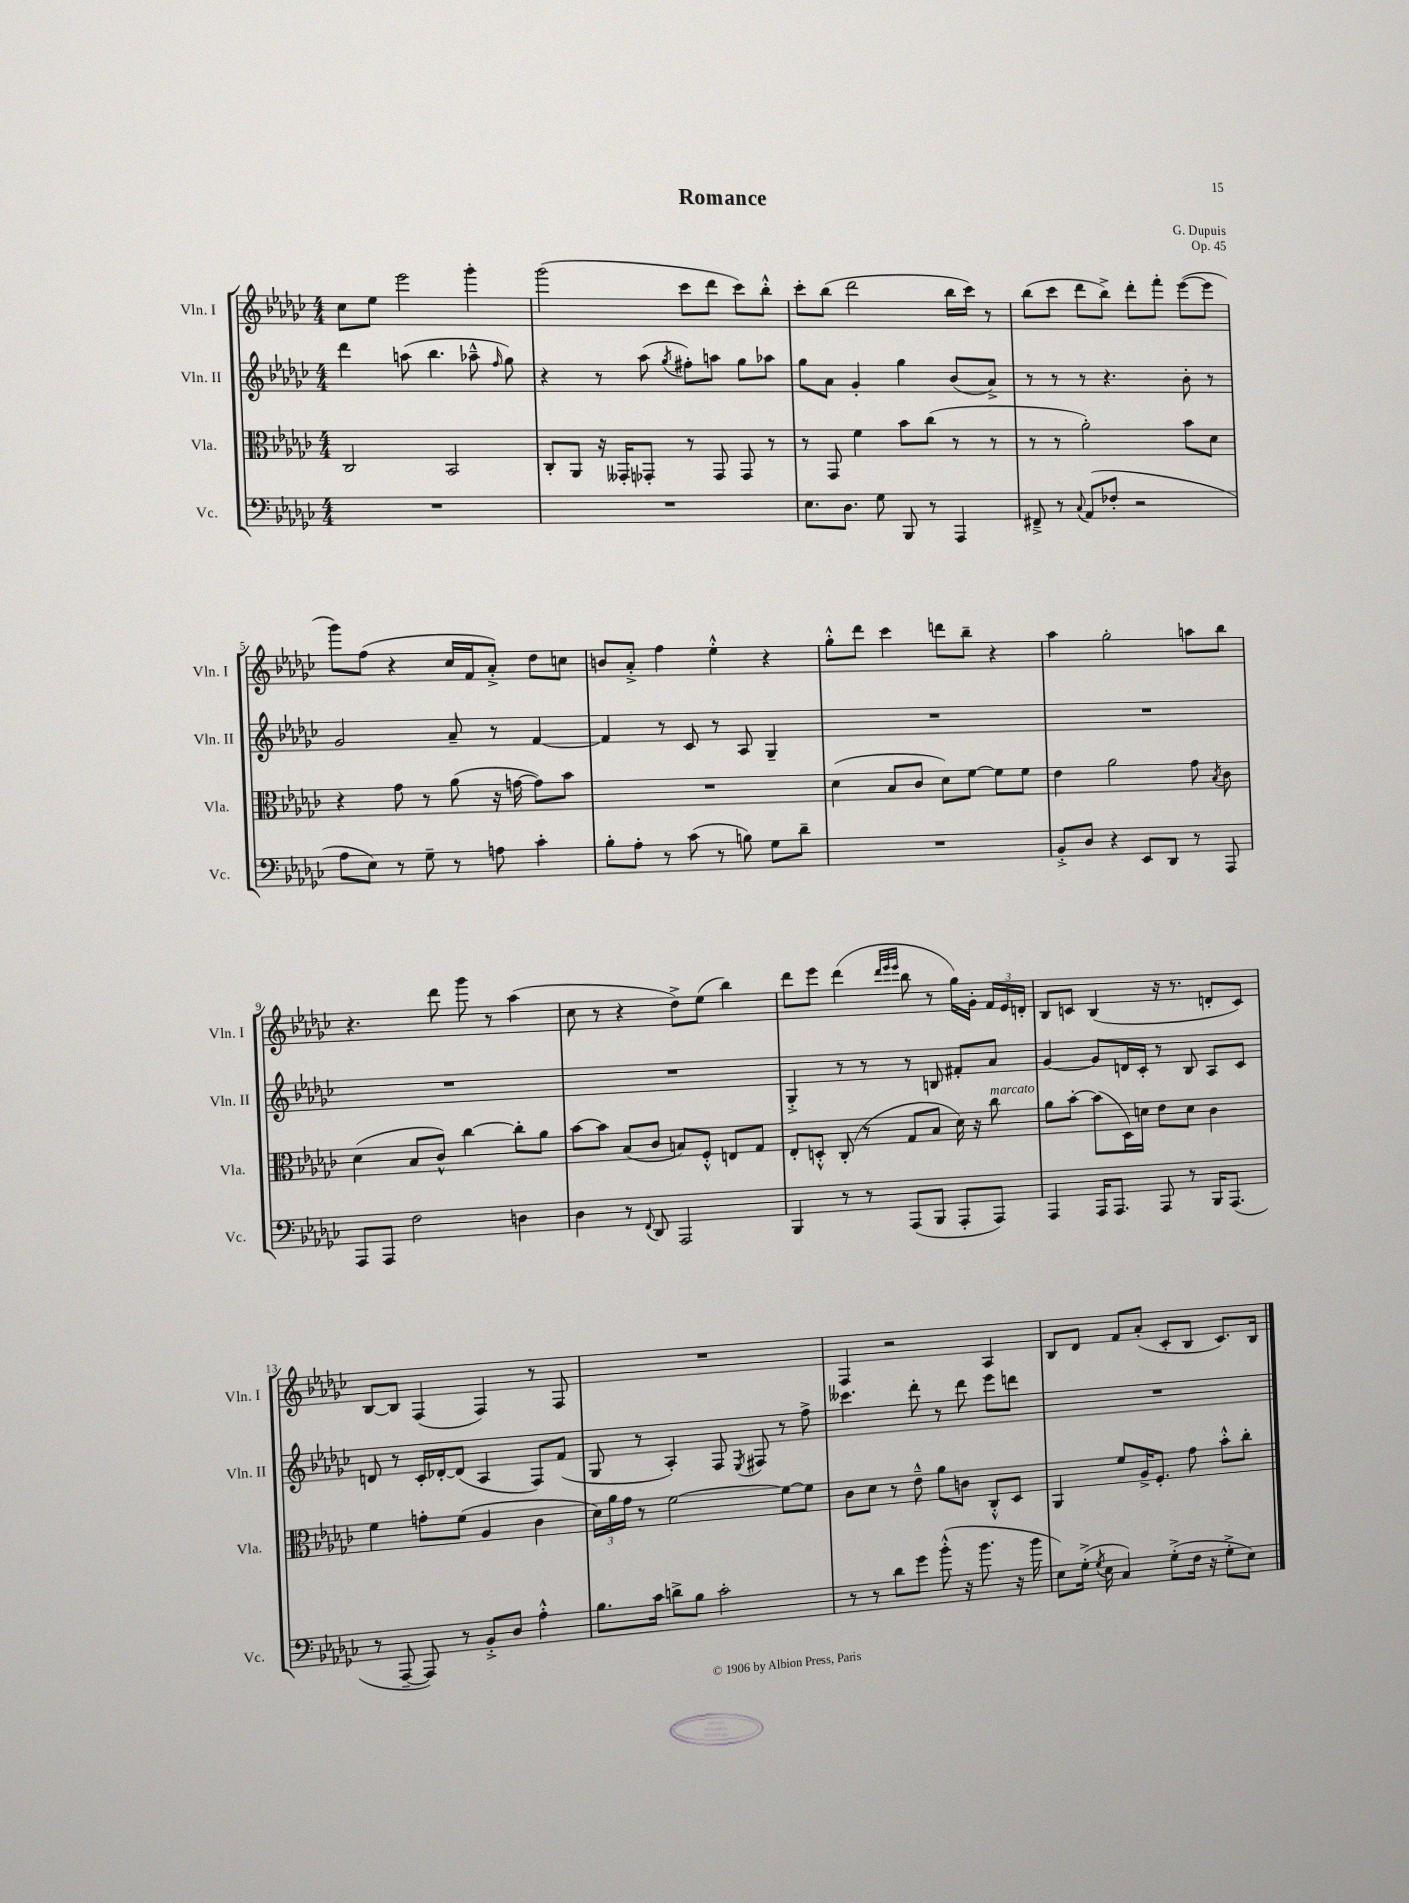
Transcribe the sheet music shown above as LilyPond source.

\header { title = "Romance" composer = "G. Dupuis" opus = "Op. 45" }
<<
\new StaffGroup <<
\new Staff = "s0" \with { instrumentName = "Vln. I" shortInstrumentName = "Vln. I" } {
    \clef treble \key ges \major \numericTimeSignature \time 4/4
    \autoBeamOff ces''8[ ees''8] ees'''2 ges'''4-. |
    ges'''2( ces'''8[ des'''8] ces'''8[) bes''8]-.-^ |
    ces'''8[-. bes''8]( des'''2 bes''16[ ces'''16]) r8 |
    bes''8[( ces'''8] des'''8[ bes''8]->) des'''8[-. f'''8]-. ees'''8[~( ees'''8] |
    ges'''8[) f''8]( r4 ces''16[ f'16 aes'8]-.->) des''8[ c''8] |
    b'8[ aes'8]-.-> f''4 ees''4-.-^ r4 |
    ges''8[-.-^ des'''8] ces'''4 d'''8[ bes''8]-- r4 |
    aes''4 ges''2-. a''8[ bes''8] |
    r4. des'''8 ges'''8 r8 aes''4( |
    ces''8 r8 r4 des''8[->) ees''8]( bes''4) |
    des'''8[ ees'''8] des'''4( \grace { des'''32[ ees'''32 ees'''32] } bes''8 r8 ges''16[) ges'16]-. \tuplet 3/2 { f'16[ ees'16 d'16]-. } |
    bes8[ c'8] bes4( r16 r8. d'8[-. c'8]) |
    bes8[~ bes8] f4( f4) r8 f8 |
    R1 |
    f4 r2 aes4 |
    bes8[ des'8] f'8[ aes'8]-.( ces'8[-. bes8] ces'8.[) bes16] \bar "|." |
}
\new Staff = "s1" \with { instrumentName = "Vln. II" shortInstrumentName = "Vln. II" } {
    \clef treble \key ges \major \numericTimeSignature \time 4/4
    \autoBeamOff des'''4 a''8( bes''4. aes''8---^ \grace { f''16 } ges''8) |
    r4 r8 aes''8( \acciaccatura { ges''8 } fis''8[-.) a''8] ges''8[ aes''8] |
    ges''8[ aes'8] ges'4-. ges''4 bes'8[( aes'8]->) |
    r8 r8 r8 r4. bes'8-. r8 |
    ges'2 aes'8-- r8 f'4~ |
    f'4 r8 ces'8 r8 aes8 ges4-- |
    R1 |
    R1 |
    R1 |
    R1 |
    ges4-.-> r8 r8 r8 b8 fis'8[-. aes'8] |
    ges'4~ ges'8[ d'16 ces'16]-. r8 bes8 aes8[ ces'8] |
    d'8 r8 ces'16[-. des'16~-. des'8]( aes4 f8[) f'8]( |
    ges8 r8 aes4-.) f8 \acciaccatura { ees8 } fis8 r8 f''8-> |
    ceses'''4. des'''8-. r8 des'''8 ees'''8[ d'''8] |
    R1 \bar "|." |
}
\new Staff = "s2" \with { instrumentName = "Vla." shortInstrumentName = "Vla." } {
    \clef alto \key ges \major \numericTimeSignature \time 4/4
    \autoBeamOff ces2 bes,2 |
    ces8[-. aes,8] r16 geses,16[-. ges,8]-. r8 ges,8 ges,8 r8 |
    r8 ges,8 f'4 bes'8[ ces''8]( r8 r8 |
    r8 r8 aes'2-.) bes'8[ des'8] |
    r4 ges'8 r8 aes'8( r16 g'16~ g'8[) bes'8] |
    R1 |
    des'4( bes8[ ces'8] des'8[) f'8]~ f'8[ f'8] |
    ees'4 aes'2 ges'8 \acciaccatura { bes8 } ces'8 |
    des'4( bes8[ ces'8]-^) ces''4~ ces''8[-. aes'8] |
    bes'8[~ bes'8] bes8[( ces'8] b8[) f8]-.-^ e8[ ges8] |
    ees8[-. d8]-.-^ ces8-.( r8 ges8[ bes8] des'16) r16 ces''8^\markup { \italic "marcato" } |
    aes'8[ bes'8]~-. bes'8[( des16) d'16] ees'8[ d'8] ces'4 |
    f'4 g'8[-. f'8]( aes4 ces'4 |
    \tuplet 3/2 { des'16[) aes'16 ges'16] } r8 f'2~ f'8[~ f'8] |
    ces'8[ des'8] r8 ees'8---^ aes'8[ c'8] ces8[-.-^ des8] |
    aes,4 f'8[ aes16-> f8.]-. ges'8 bes'8[-.-^ ces''8]-. \bar "|." |
}
\new Staff = "s3" \with { instrumentName = "Vc." shortInstrumentName = "Vc." } {
    \clef bass \key ges \major \numericTimeSignature \time 4/4
    \autoBeamOff R1 |
    R1 |
    ees8.[ des8.] ges8 bes,,8 r8 aes,,4 |
    fis,8---> r8 \appoggiatura { ces8 } aes,8[( fes8]-. r2 |
    aes8[ ees8]) r8 ges8-- r8 a8 ces'4-. |
    bes8[-. aes8]-. r8 ces'8( r8 b8) ges8[ des'8]-- |
    R1 |
    bes,8[-.-> des8] r4 ees,8[ des,8] r8 aes,,8 |
    aes,,8[ aes,,8] f2 d4 |
    des4 r8 \appoggiatura { f,8 } des,8 aes,,2 |
    bes,,4 r8 r8 aes,,8[( bes,,8] aes,,8[-. aes,,8]) |
    aes,,4 aes,,16[ aes,,8.] aes,,8 r8 bes,,16[ aes,,8.]( |
    r8 aes,,8~-- aes,,8) r8 bes,8[-.-> des8] aes4-.-^ |
    bes8.[ ces'16] d'8[-> bes8] ces'2-. |
    r8 r8 des'8[ ges'8] bes'8-.-^( r16 bes'8. r16 bes'16 |
    ees8[) ges16]-.->( \acciaccatura { ges8 } ees16 ces4) ges8[-.->( f16] r16 ges8[-.-> ees8]) \bar "|." |
}
>>
>>
